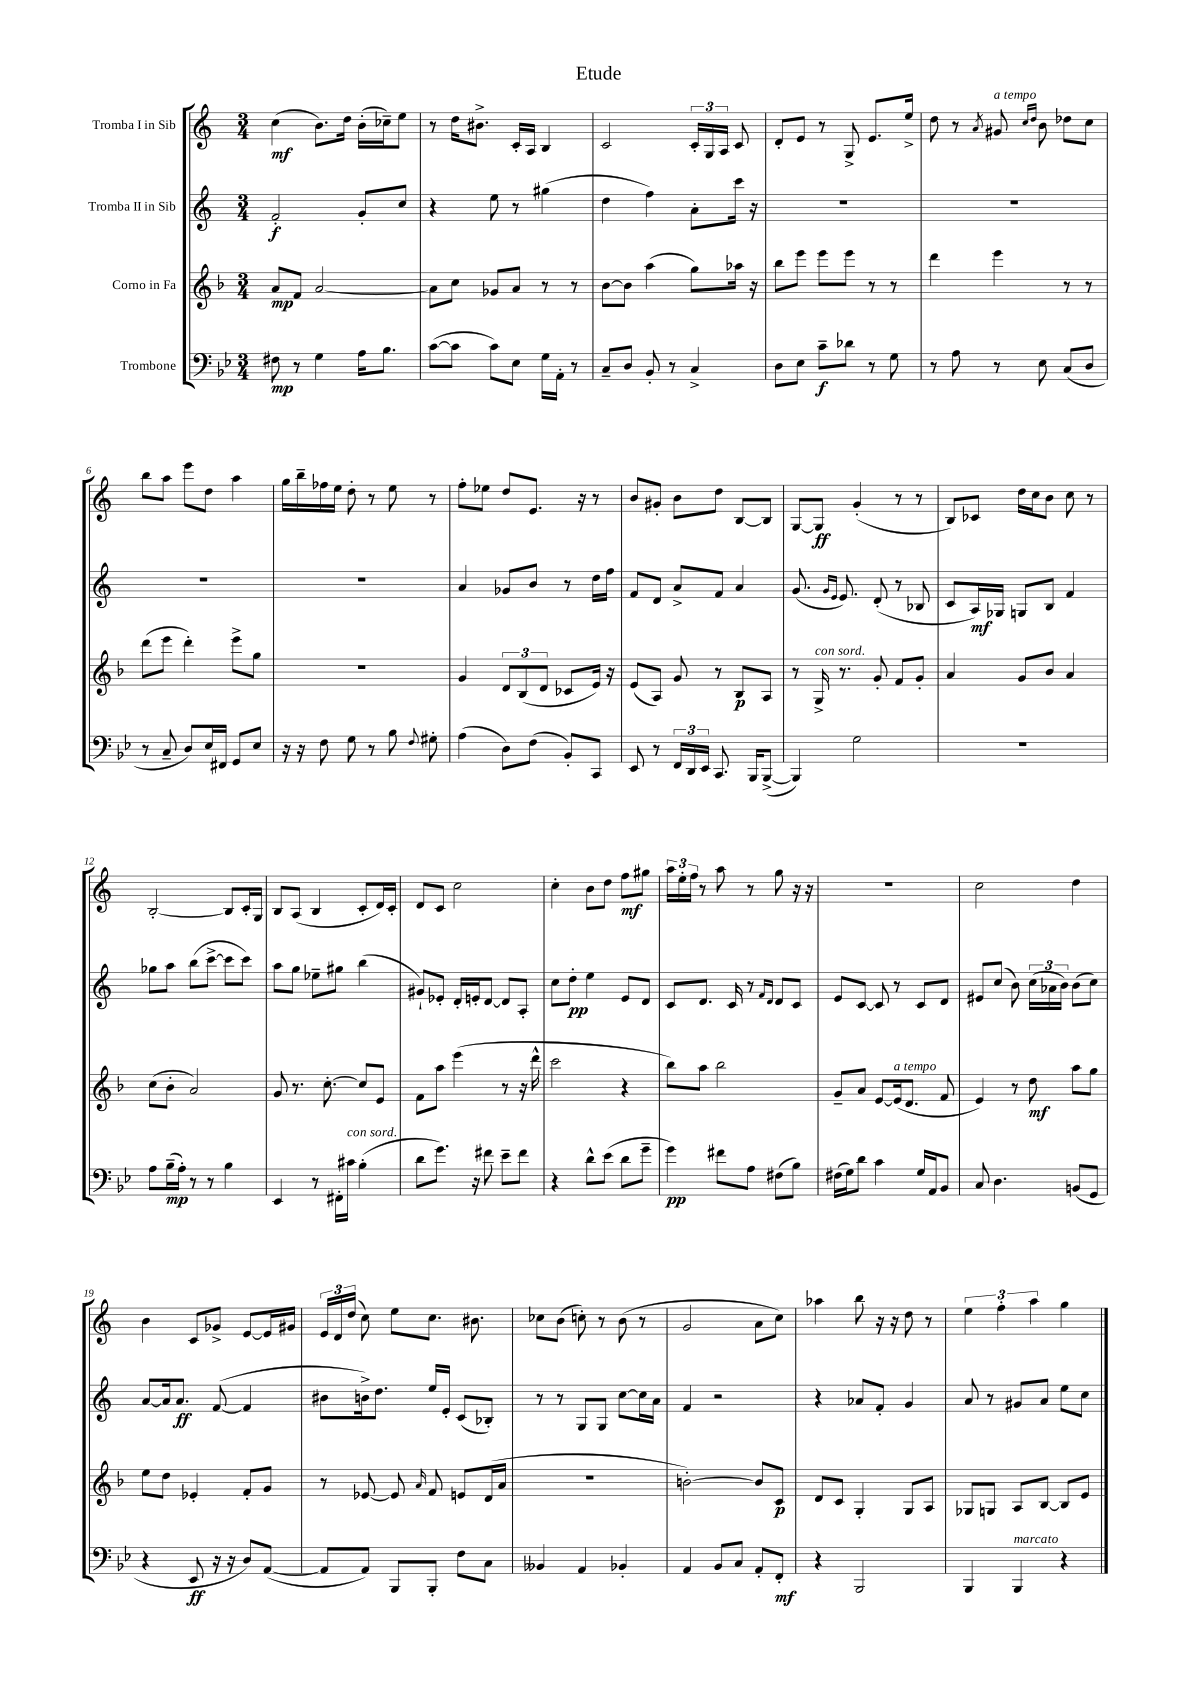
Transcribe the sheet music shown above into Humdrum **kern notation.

**kern	**kern	**kern	**kern
*staff4	*staff3	*staff2	*staff1
*clefF4	*clefG2	*clefG2	*clefG2
*k[b-e-]	*k[b-]	*k[]	*k[]
*M3/4	*M3/4	*M3/4	*M3/4
8F#	8a	2f'	(4cc
8r	8f	.	.
4G	[2a	.	8.b)
.	.	.	16dd
16A	.	8g'	(16b'
8.B-	.	.	16cc-~)
.	.	8cc	8ee
=	=	=	=
([8c	8a]	4r	8r
8c]	8cc	.	16dd
.	.	.	8.b#^
8c)	8g-	8ee	.
8E-	8a	8r	16c'
.	.	.	16A
16G	8r	(4gg#	4B
16AA'	.	.	.
8r	8r	.	.
=	=	=	=
8C~	[8b-	4dd	2c
8D	8b-]	.	.
8BB-'	(4aa	4ff)	.
8r	.	.	.
4C^	8gg)	8a'	24c'
.	.	.	24G
.	.	.	24A
.	16aa-	16ccc	8c
.	16r	16r	.
=	=	=	=
8D	8bb-	2.r	8d'
8E-	8eee	.	8e
8c~	8eee	.	8r
8d-	8eee	.	8G^
8r	8r	.	8.e
8G	8r	.	.
.	.	.	16ee^
=	=	=	=
8r	4ddd	2.r	8dd
8A	.	.	8r
.	.	.	8qa
8r	4eee	.	8g#
.	.	.	16qqcc
.	.	.	16qqdd
8E-	.	.	8b
(8C	8r	.	8dd-
8D	8r	.	8cc
=	=	=	=
8r	(8ddd	2.r	8bb
8C~	8eee	.	8aa
8D)	4ddd')	.	8eee
16E-	.	.	8dd
16FF#	.	.	.
8GG	8eee^	.	4aa
8E-	8gg	.	.
=	=	=	=
16r	2.r	2.r	16gg
16r	.	.	16bb~
8F	.	.	16ff-
.	.	.	16ee
8G	.	.	8dd'
8r	.	.	8r
8B-	.	.	8ee
8qqF	.	.	.
8G#'	.	.	8r
=	=	=	=
(4A	4g	4a	8ff'
.	.	.	8ee-
8D)	12d	8g-	8dd
.	(12B-	.	.
(8F	.	8b	8.e
.	12d	.	.
8BB-')	8c-	8r	.
.	.	.	16r
8CC	16e)	16dd	8r
.	16r	16ff	.
=	=	=	=
8EE-	(8e	8f	8b
8r	8A)	8d	8g#'
24FF	8g	8a^	8b
24DD	.	.	.
24EE-	.	.	.
8.CC	8r	8f	8dd
.	8B-	4a	[8B
16BBB-	.	.	.
([8BBB-^	8A	.	8B]
=	=	=	=
4BBB-])	8r	(8.g	[8G
.	16G^	.	8G]
.	.	16qqg	.
.	.	16qqe	.
.	8.r	8.e)	.
2G	.	.	(4g'
.	8g'	(8d'	.
.	8f	8r	8r
.	8g'	8B-	8r
=	=	=	=
2.r	4a	8c	8B)
.	.	16A)	8c-
.	.	16G-	.
.	8g	8G	16dd
.	.	.	16cc
.	8b-	8B	8b
.	4a	4f	8cc
.	.	.	8r
=	=	=	=
8A	(8cc	8gg-	[2B'
(16B-~	8b-'	8aa	.
16A')	.	.	.
8r	2a)	(8bb	.
8r	.	[8ccc^	.
4B-	.	8ccc]	8B]
.	.	8ccc)	16c'
.	.	.	16G
=	=	=	=
4EE-	8g	8aa	8B
.	8.r	8gg	(8A
8r	.	8ee-~	4B
.	[8.cc'	.	.
16FF#'	.	8gg#	.
16c#	.	.	.
(4B-'	8cc]	(4bb	8c'
.	8e	.	16d)
.	.	.	16c'
=	=	=	=
8d	8f	8g#`)	8d
8.g)	8aa	8e-'	8c
.	(4eee	16d'	2cc
16r	.	16e'	.
8f#	.	[8d	.
8e-~	8r	8d]	.
8f#	16r	8A'	.
.	16ddd^^	.	.
=	=	=	=
4r	2ccc	8cc	4cc'
.	.	8dd'	.
8d^^	.	4ee	8b
(8e-	.	.	8dd
8d	4r	8e	8ff
8g~	.	8d	8gg#
=	=	=	=
4g)	8bb-)	8c	24aa
.	.	.	24ee'
.	.	.	24ff
.	8aa	8.d	8r
8f#	2bb-	.	8aa
.	.	16c	.
8A	.	8r	8r
.	.	16qqf	.
.	.	16qqd	.
(8F#	.	8d	8gg
8B-)	.	8c	16r
.	.	.	16r
=	=	=	=
(16F#	8g~	8e	2.r
16G)	.	.	.
8d	8a	[8c	.
4c	[8e	8c]	.
.	(16e]	8r	.
.	8.d	.	.
16G	.	8c	.
16AA	.	.	.
8BB-	8f	8d	.
=	=	=	=
8C	4e)	8e#	2cc
4.D	.	(8cc	.
.	8r	8b)	.
.	8dd	(24cc	.
.	.	24a-	.
.	.	24b)	.
(8BB	8aa	(8b	4dd
8GG	8gg	8cc)	.
=	=	=	=
4r	8ee	[8a	4b
.	8dd	16a]	.
.	.	8.a	.
8EE-	4e-'	.	8c
16r	.	([8f	8g-^
16r	.	.	.
8D)	8f'	4f]	[8e
([8AA	8g	.	16e]
.	.	.	16g#
=	=	=	=
8AA]	8r	8b#	24e
.	.	.	24d
.	.	.	(24dd
8AA)	[8e-	16b^)	8cc)
.	.	8.dd	.
8BBB-	8e-]	.	8ee
.	16qqa	.	.
8BBB-'	8f	16ee	8.cc
.	.	16e'	.
8F	8e	(8c	.
.	.	.	8.b#
8C	(16d	8B-')	.
.	16a	.	.
=	=	=	=
4BB--	2.r	8r	8cc-
.	.	8r	(8b
4AA	.	8G	8cc')
.	.	8G	8r
4BB-'	.	[8cc	(8b
.	.	16cc]	8r
.	.	16a	.
=	=	=	=
4AA	[2b')	4f	2g
8BB-	.	2r	.
8C	.	.	.
8AA'	8b]	.	8a
8FF'	8c	.	8cc)
=	=	=	=
4r	8d	4r	4aa-
.	8c	.	.
2BBB-	4G'	8a-	8bb
.	.	8f'	16r
.	.	.	16r
.	8G	4g	8dd
.	8A	.	8r
=	=	=	=
4BBB-	8G-	8a	6ee
.	8G	8r	.
.	.	.	6ff'
4BBB-	8A	8g#	.
.	.	.	6aa
.	[8B-	8a	.
4r	8B-]	8ee	4gg
.	8e	8cc	.
==	==	==	==
*-	*-	*-	*-
